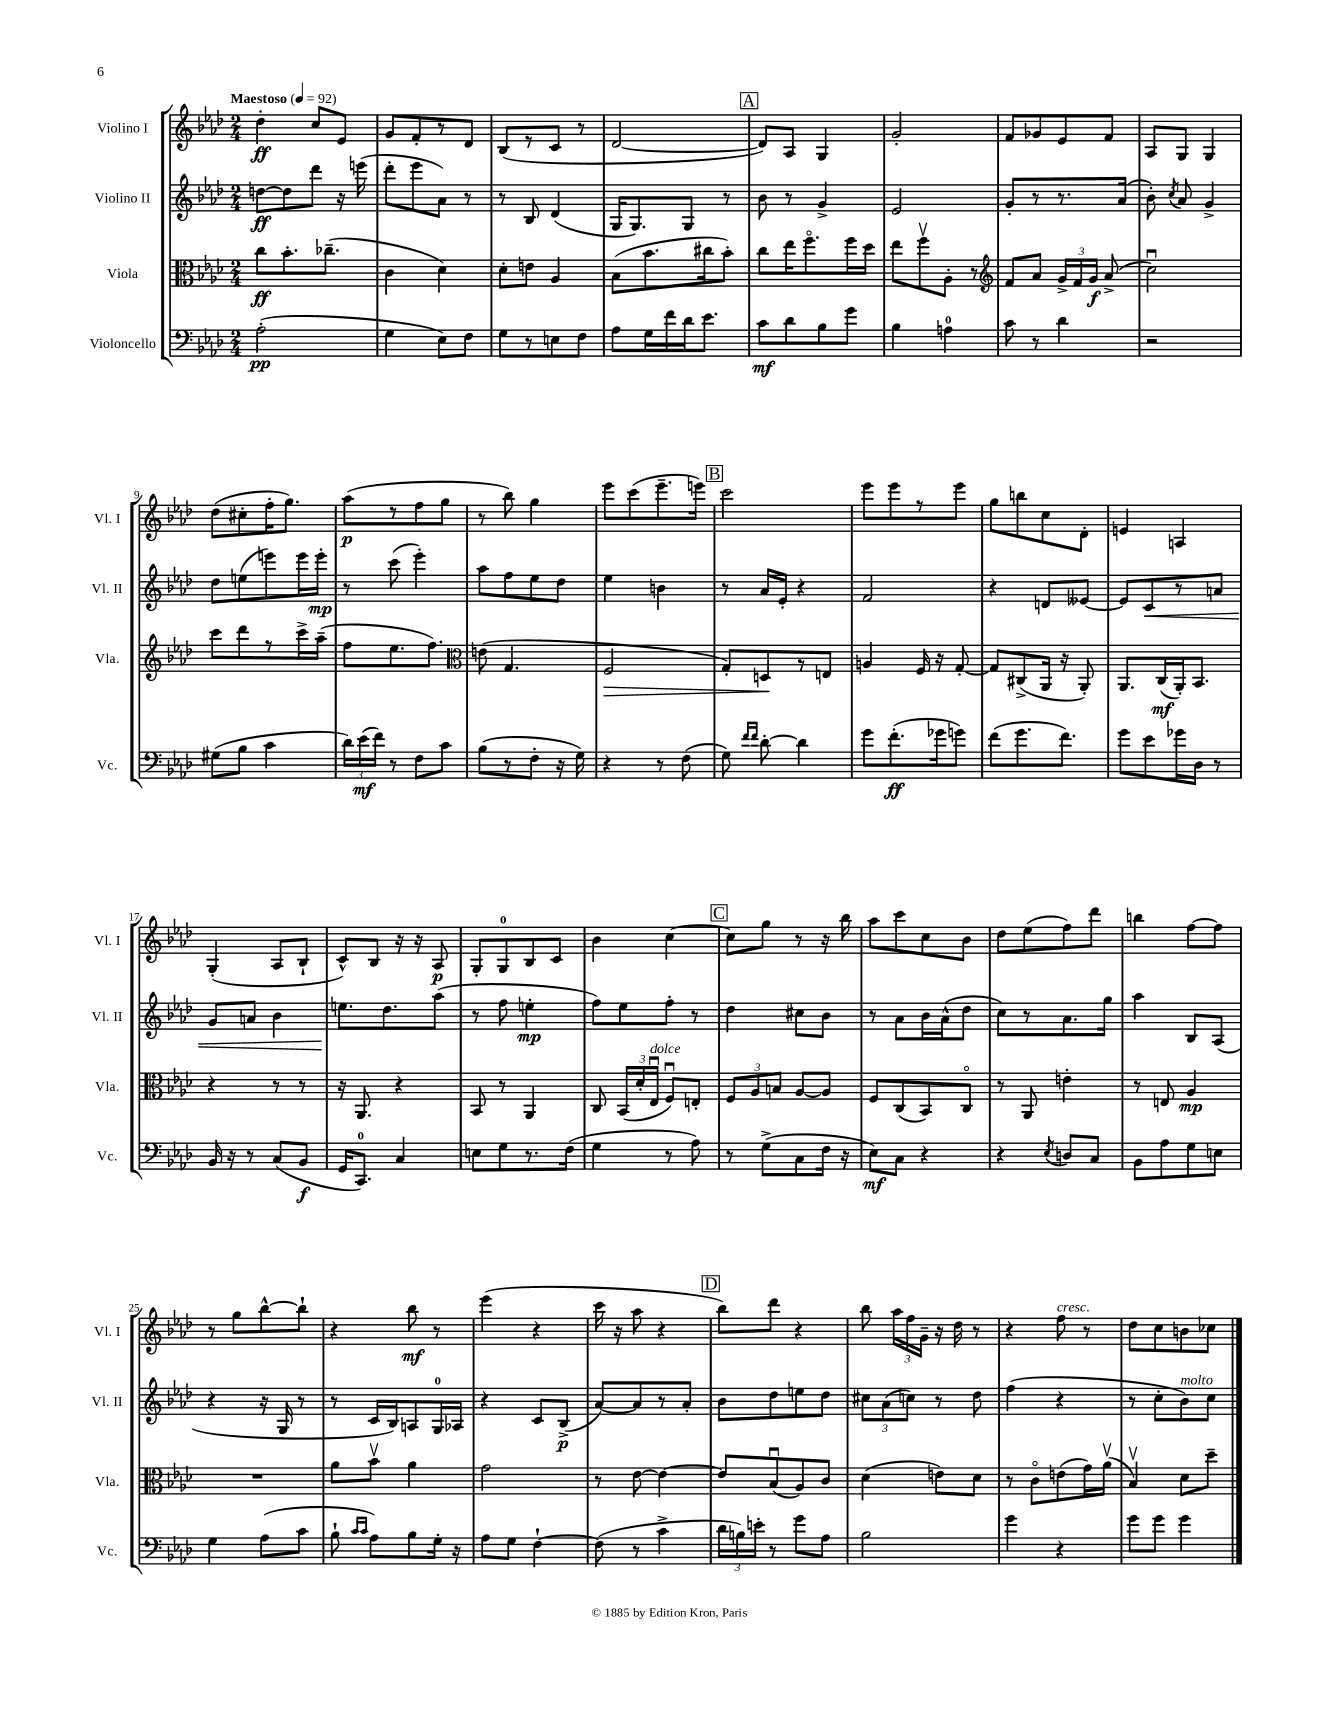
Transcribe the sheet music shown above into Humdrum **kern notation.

**kern	**kern	**kern	**kern
*staff4	*staff3	*staff2	*staff1
*clefF4	*clefC3	*clefG2	*clefG2
*k[b-e-a-d-]	*k[b-e-a-d-]	*k[b-e-a-d-]	*k[b-e-a-d-]
*M2/4	*M2/4	*M2/4	*M2/4
*MM92	*MM92	*MM92	*MM92
(2A-'	8cc	[8dd	4dd-'
.	8.b-'	8dd]	.
.	.	8ddd-	8cc
.	(8.cc-~	.	.
.	.	16r	8e-
.	.	(16eee	.
=	=	=	=
4G	4c	8ddd-'	8g
.	.	8eee-	8f'
8E-)	4d-)	8a-)	8r
8F	.	8r	8d-
=	=	=	=
8G	8d-'	8r	(8B-
8r	8e	8B-	8r
8E	4A-	(4d-	8c
8F	.	.	8r
=	=	=	=
8A-	(8B-	16G	[2d-
.	.	8.G)	.
16G	8.b-	.	.
16f	.	.	.
16d-	.	8G	.
8.e-	16cc#	.	.
.	8b-')	8r	.
=	=	=	=
8c	8cc	8b-	8d-])
8d-	16ee-	8r	8A-
.	8.ffo	.	.
8B-	.	4g^	4G
8g	16ff	.	.
.	16dd-	.	.
=	=	=	=
4B-	8ee-	2e-	2g'
.	8ffv	.	.
4A	8A-'	.	.
.	8r	.	.
=	=	=	=
*	*clefG2	*	*
8c	8f	8g'	8f
8r	8a-	8r	8g-
4d-	24g^	8.r	8e-
.	24f	.	.
.	24g	.	.
.	(8a-^	.	8f
.	.	(16a-	.
=	=	=	=
2r	2ccu)	8b-')	8A-
.	.	8qcc	.
.	.	8a-	8G
.	.	4g^	4G
=	=	=	=
(8G#	8ccc	8dd-	(8dd-
8B-	8ddd-	(8ee	8cc#'
4c	8r	8eee)	16ff'
.	.	.	8.gg)
.	16ccc^	16eee	.
.	(16aa-~	16eee'	.
=	=	=	=
24d-)	8ff	8r	(8aa-
(24e-	.	.	.
24f)	.	.	.
8r	8.ee-	(8ccc	8r
8F	.	4eee-')	8ff
.	8.ff)	.	.
8c	.	.	8gg
=	=	=	=
*	*clefC3	*	*
(8B-	(8e	8aa-	8r
8r	4.G	8ff	8bb-)
8F'	.	8ee-	4gg
16r	.	8dd-	.
16G)	.	.	.
=	=	=	=
4r	2F	4ee-	8eee-
.	.	.	(8ccc
8r	.	4b	8.eee-~
(8F	.	.	.
.	.	.	16eee)
=	=	=	=
8G)	8G')	8r	2ccc
16qqf	.	.	.
16qqf	.	.	.
[8d-'	8D	16a-	.
.	.	16e-'	.
4d-]	8r	4r	.
.	8E	.	.
=	=	=	=
8g	4A	2f	8eee-
(8.f'	.	.	8eee-
.	16F	.	8r
16g-	16r	.	.
8g)	[8G'	.	8eee-
=	=	=	=
(8f	8G]	4r	8gg
8.g	(8C#^	.	8bb
.	16AA-	8d	8cc
8.f)	16r	.	.
.	8AA-')	[8e--	8d-'
=	=	=	=
8g	8.AA-	8e--]	4e
8e-	.	8c	.
.	(16C	.	.
16g-	16AA-')	8r	4A
16D-	8.BB-	.	.
8r	.	8a	.
=	=	=	=
16BB-	4r	8g	(4G'
16r	.	.	.
8r	.	8a	.
(8C	8r	4b-	8A-
8BB-	8r	.	8B-`
=	=	=	=
16GG	16r	8.ee	8c^^)
8.CC)	8.AA-	.	.
.	.	.	8B-
.	.	8.dd-	.
4C	4r	.	16r
.	.	.	16r
.	.	(8aa-	8A-
=	=	=	=
8E	8BB-	8r	8G'
8G	8r	8ff	8G
8.r	4AA-	4ee'	8B-
.	.	.	8c
(16F	.	.	.
=	=	=	=
4G	8C	8ff)	4b-
.	(24BB-	8ee-	.
.	24d-'	.	.
.	24E-u	.	.
8r	8Fu)	8ff'	[4cc
8A-)	8E'	8r	.
=	=	=	=
8r	12F	4dd-	8cc]
.	12A-	.	.
(8G^	.	.	8gg
.	12B	.	.
8C	[8A-	8cc#	8r
16F	8A-]	8b-	16r
16r	.	.	16bb-
=	=	=	=
8E-)	8F	8r	8aa-
8C	(8C	8a-	8ccc
4r	8BB-)	16b-	8cc
.	.	(16a-^^	.
.	8Co	8dd-	8b-
=	=	=	=
4r	8r	8cc)	8dd-
.	8AA-	8r	(8ee-
8qE-	.	.	.
8D	4e'	8.a-	8ff)
8C	.	.	8ddd-
.	.	16gg	.
=	=	=	=
8BB-	8r	4aa-	4bb
8A-	8E	.	.
8G	4A-	8B-	[8ff
8E	.	(8A-	8ff]
=	=	=	=
4G	2r	4r	8r
.	.	.	8gg
(8A-	.	16r	[8bb-^^
.	.	16G	.
8c	.	8r	8bb-`]
=	=	=	=
8B-`	8a-	8r	4r
16qqc	.	.	.
16qqc	.	.	.
8A-)	8b-v	16c	.
.	.	16B-)	.
8B-	4a-	8A	8bb-
16G'	.	16G	8r
16r	.	16A-	.
=	=	=	=
8A-	2g	4r	(4eee-
8G	.	.	.
[4F`	.	8c	4r
.	.	(8B-^	.
=	=	=	=
(8F]	8r	[8a-)	16ccc
.	.	.	16r
8r	[8e-	8a-]	8aa-
4c^	4e-_	8r	4r
.	.	8a-'	.
=	=	=	=
24d-	8e-]	8b-	8bb-)
24B)	.	.	.
24e'	.	.	.
8r	(8B-u	8dd-	8ddd-
8g	8A-)	8ee	4r
8A-	8c	8dd-	.
=	=	=	=
2B-	(4d-	12cc#	8bb-
.	.	(12a-	.
.	.	.	24aa-
.	.	12cc)	24ff
.	.	.	24g~
.	8e)	8r	16r
.	.	.	16dd-
.	8d-	8dd-	8r
=	=	=	=
4g	8r	(4ff	4r
.	8co	.	.
4r	(8e	4r	8ff
.	16g)	.	8r
.	(16a-v	.	.
=	=	=	=
8g	4B-v)	8r	8dd-
8g	.	8cc'	8cc
4g	8d-	8b-)	8b
.	8dd-~	8cc	8cc-
==	==	==	==
*-	*-	*-	*-
